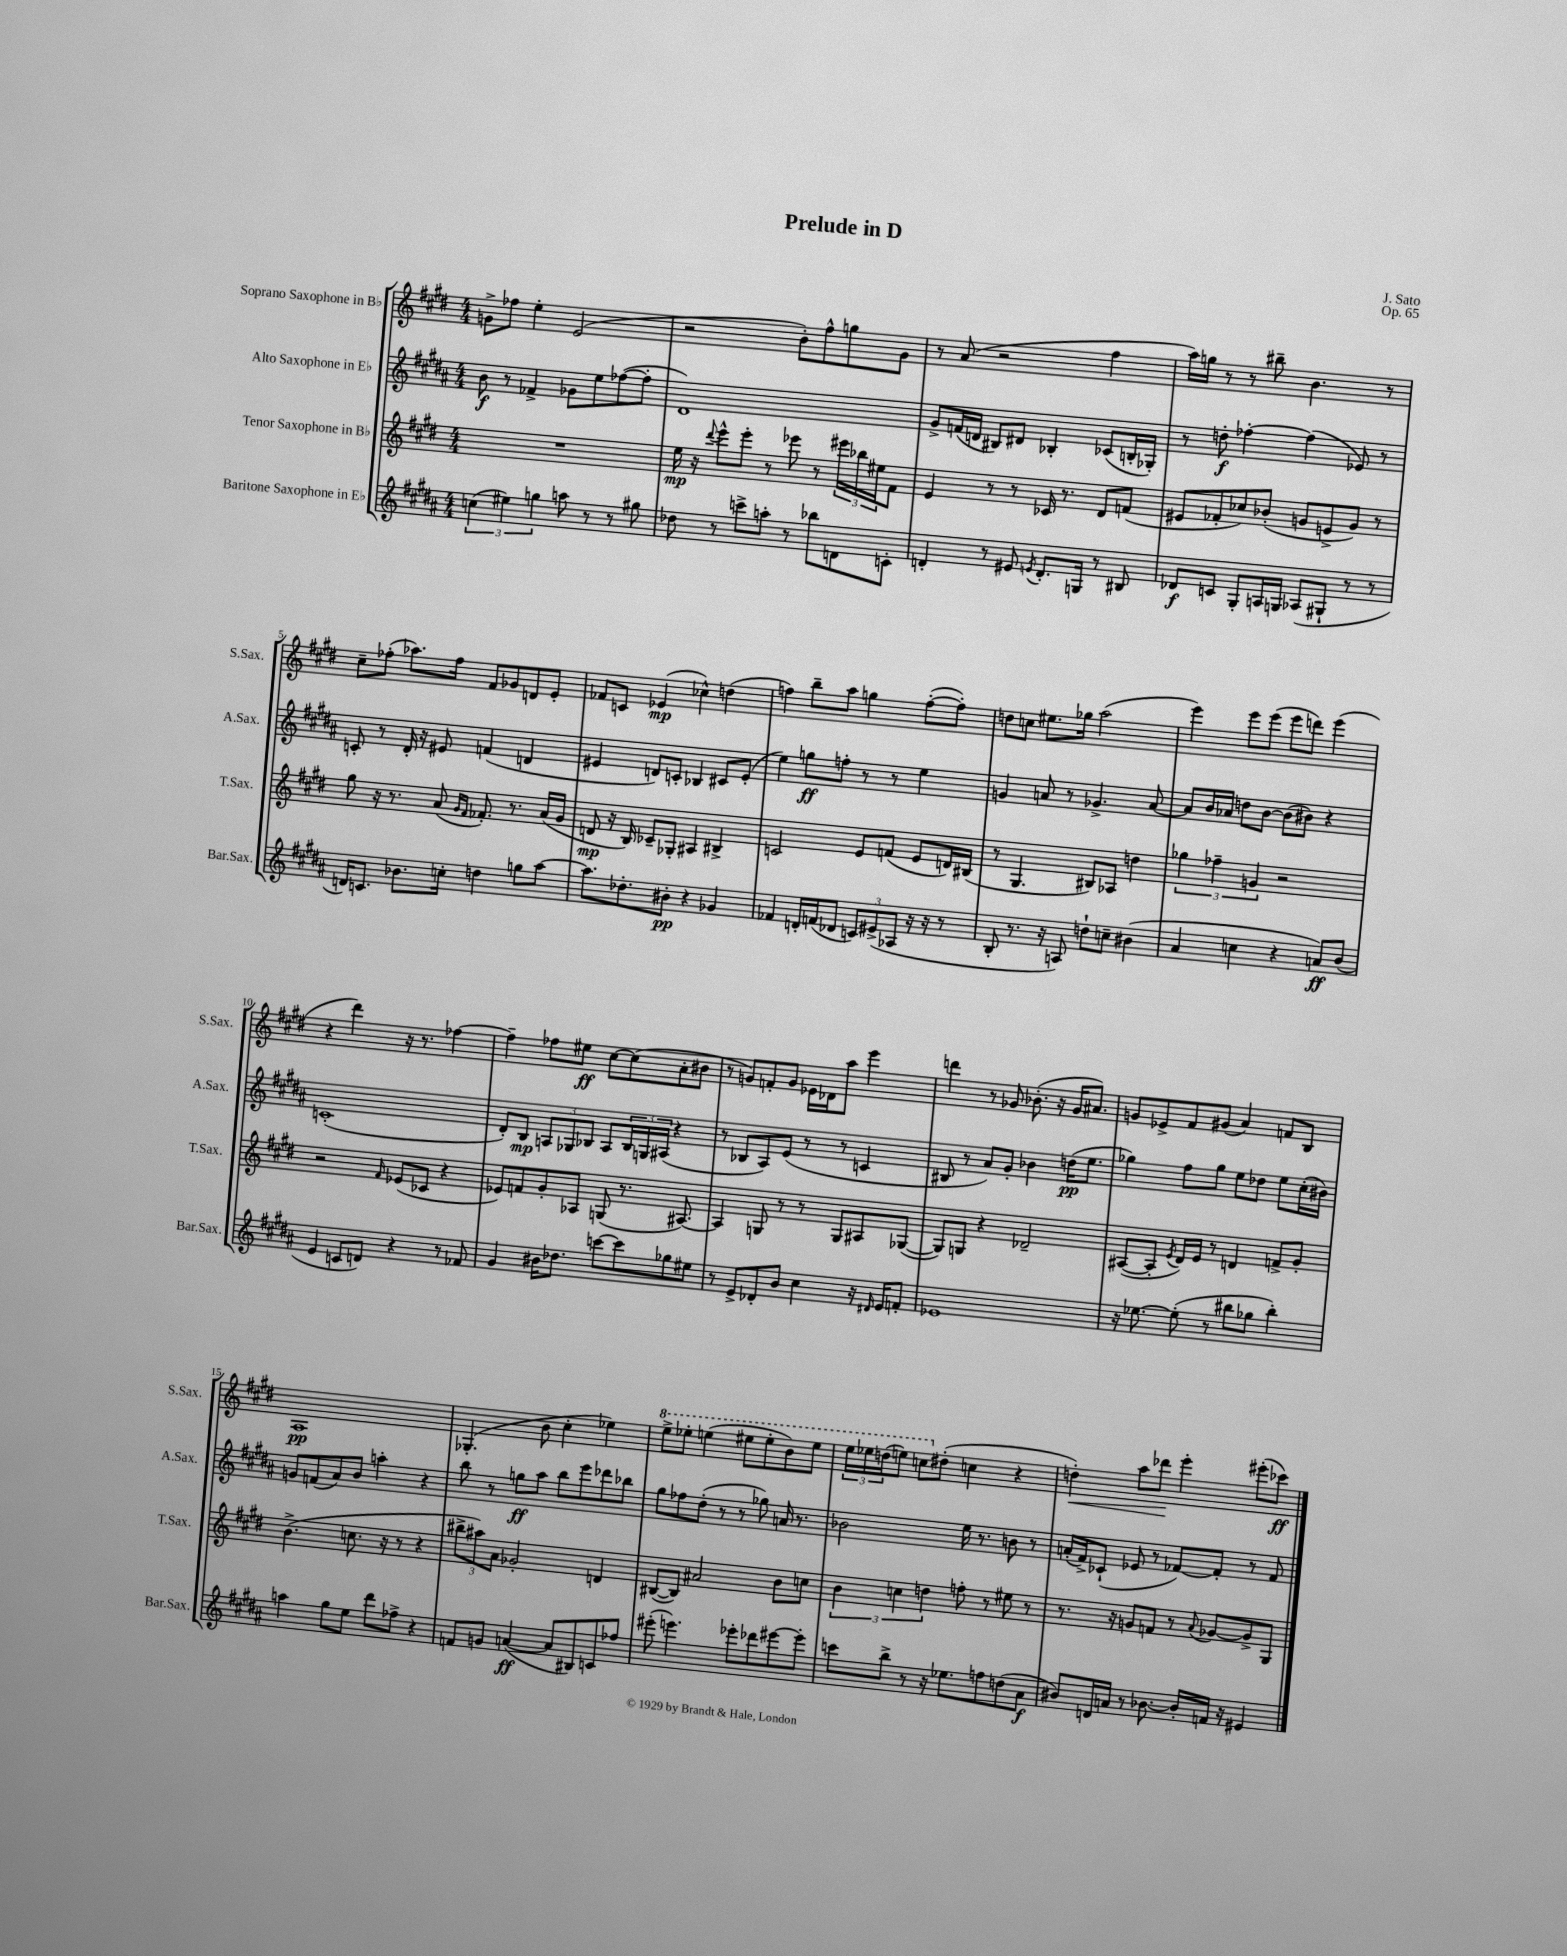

**kern	**kern	**kern	**kern
*staff4	*staff3	*staff2	*staff1
*clefG2	*clefG2	*clefG2	*clefG2
*k[f#c#g#d#a#]	*k[f#c#g#d#]	*k[f#c#g#d#a#]	*k[f#c#g#d#]
*M4/4	*M4/4	*M4/4	*M4/4
(6cc	1r	8b	8g^
.	.	8r	8ff-
6ee#)	.	.	.
.	.	4f-^	4ee'
6gg	.	.	.
8aa	.	8g-	(2e
8r	.	8ee	.
8r	.	([8ff-	.
8gg#	.	8ff-']	.
=	=	=	=
8dd-	16ee	1d#)	2r
.	16r	.	.
.	8qqddd#	.	.
8r	8eee^^	.	.
8ccc^	8eee'	.	.
8aa'	8r	.	.
8r	8eee-	.	8b')
8bb-	8r	.	8ff#^^
8d	24eee#	.	8gg
.	24bb-	.	.
.	24ee#	.	.
8c'	8f#	.	8g#
=	=	=	=
4d'	4e	8g#^	8r
.	.	(16f	(8a
.	.	16d	.
8r	8r	8B#)	2r
8e#	8r	8d#	.
8qe	.	.	.
8.d'	16c-	4B-'	.
.	8.r	.	.
16G	.	.	.
8r	8d#	(8c-	4ff#
8B#	(8f	16B'	.
.	.	16G-')	.
=	=	=	=
8d-	8e#	8r	16aa)
.	.	.	16gg
8c	8f-'	8dd'	8r
8G#'	8cc-)	[4ff-'	8r
16A	(8b-'	.	8bb#~
16G	.	.	.
(8A-	8g	(4ff-]	4.b
8G#`	8e^	.	.
8r	8g)	8e-)	.
8r	8r	8r	8r
=	=	=	=
16d)	8gg#	8c'	8cc#~
8.c	.	.	.
.	16r	8r	(8ff-'
.	8.r	.	.
8.b-	.	16d#'	8.aa-)
.	.	16r	.
.	(8a	8e#	.
16cc'	.	.	16ff-
.	16qqg#	.	.
.	16qqf#	.	.
4dd	8.f-')	(4f	8f#
.	.	.	8g-
.	8.r	.	.
8gg	.	4d	8d
[8aa#	(16a	.	8e'
.	16g#	.	.
=	=	=	=
8.aa#]	8d	4e#	8f-
.	16r	.	8c
8.dd-'	16B)	.	.
.	8c-~	8d)	(4e-
8b#'	8G-'	8c'	.
4r	4A#	4B-	4cc-^^)
4g-	4B#^	8c#	(4dd
.	.	(8e#'	.
=	=	=	=
4f-	2c	4ee)	4ff)
16d'	.	8gg	8bb~
(16f	.	.	.
8d-	.	8ff'	8aa
12c)	8e	8r	4gg
(12e#^	.	.	.
.	(8f	8r	.
12A-	.	.	.
16r	8e	4ee	([8ff'
16r	.	.	.
8r	16d)	.	8ff'])
.	(16B#	.	.
=	=	=	=
8B'	8r	4g	8dd
8.r	4.G#	.	8cc
.	.	8a	8.ee#
16r	.	.	.
8A)	.	8r	.
.	.	.	16gg-
8dd`	8B#)	4.g-^	(2aa
8cc~	8A-	.	.
(4b#	4dd	.	.
.	.	[8a	.
=	=	=	=
4a#	6gg-	8a]	4eee)
.	.	16b	.
.	6ff-~	.	.
.	.	16a-	.
4cc	.	8dd	8eee
.	6g	.	.
.	.	[8b	(8eee
4r	2r	(8b]	8eee
.	.	8b#)	8ddd)
8a)	.	4r	(4eee
(8b	.	.	.
=	=	=	=
4e	2r	(1c'	4r
8c	.	.	4ddd#)
8d)	.	.	.
.	16qqf#	.	.
4r	(8e-	.	16r
.	.	.	8.r
.	8c-	.	.
8r	4r	.	[4ff-
8f-	.	.	.
=	=	=	=
4g#	8e-)	8d#')	4ff-~]
.	8f	8B	.
16b#	8g#'	12A	8ff-
8.dd-	.	.	.
.	.	12G-	.
.	8A-	.	8ee#
.	.	12B-	.
[8ccc	(8G	8A	[8cc#
8ccc]	8.r	24B-	(8cc#]
.	.	24G	.
.	.	(24A#	.
8gg-	.	4r	8a'
.	[8.A#)	.	.
8ee#	.	.	8b#
=	=	=	=
8r	4A#]	8r	8r
8e^	.	8B-	8g)
8d-'	8G	8A#)	8f'
8b	8r	(8e	8g
4cc#	8r	8r	16e-
.	.	.	16d-
.	8G	8r	8aa
16r	8A#	4c	4eee
16qqd#	.	.	.
16e	.	.	.
8f'	([8G-	.	.
=	=	=	=
1e-	8G-])	8B#	4ddd
.	8G	8r	.
.	4r	8a#)	8r
.	.	8g#'	8g-
.	2d-~	4b-	(8.b-'
.	.	.	16r
.	.	(16dd	16g-
.	.	8.ee	8.a#)
=	=	=	=
16r	([8A#	4gg-)	8g
[8.ee-	.	.	.
.	8A#']	.	8e-^
.	8qe	.	.
(8ee-']	16d#)	8ff#	8f#
.	16e	.	.
8r	8r	8gg-	(8g#
8bb#	4d	8ee	4a)
8gg-	.	8dd-	.
4bb#')	8f^	8ee	8f
.	8g#'	(16cc#'	8B
.	.	16b#)	.
=	=	=	=
4aa	(4.b^	8g	1A
.	.	(8f	.
8gg#	.	8a#)	.
8ee	8.cc	8b	.
8ddd#	.	4aa'	.
.	16r	.	.
8ff-^	8r	.	.
4r	4r	4r	.
=	=	=	=
8f	12bb#^	8bb	(4.G-'
.	12aa#)	.	.
8g	.	8r	.
.	12a	.	.
([4a	2g-'	8gg	.
.	.	8aa#	8b
8a]	.	8bb	4cc#'
8B#)	.	8eee	.
8c	4d	8ddd-	4ee-)
8ff-	.	8bb-	.
=	=	=	=
(8eee#'	([8B#	8gg#	8eee^
4.eee)	8B#])	8ff-	8eee-'
.	2a#	(8dd#'	(4eee
.	.	8r	.
8eee-'	.	8r	8eee#
8ddd-	.	8gg-)	8eee#'
[8eee#	8b	16a	8bb)
.	.	8.r	.
8eee#']	8cc	.	8eee#
=	=	=	=
8ccc	6b	2b-	24eee
.	.	.	24eee-
.	.	.	(24ddd
8bb^	.	.	8eee)
.	6cc	.	.
8r	.	.	8ccc
.	6dd	.	.
16r	.	.	(8dd#'
8.ee-	.	.	.
.	8ff'	16ee	4cc
.	.	8.r	.
8ff	8r	.	.
(8dd	8ee#	8b	4r
8a#	8r	8r	.
=	=	=	=
8b#)	8.r	(16a'	4dd')
.	.	16f#^)	.
16d	.	(8c-`	.
16a	16r	.	.
8r	8g	8e-	8aa
[8.b-	8f	8r	8ddd-
.	8r	[8f-)	4eee'
16b-']	.	.	.
.	8qqa	.	.
16f	[8g-	8f-']	.
16r	.	.	.
4e#	8g-^]	8r	(8eee#'
.	8G#	8f-	8ccc-)
==	==	==	==
*-	*-	*-	*-
